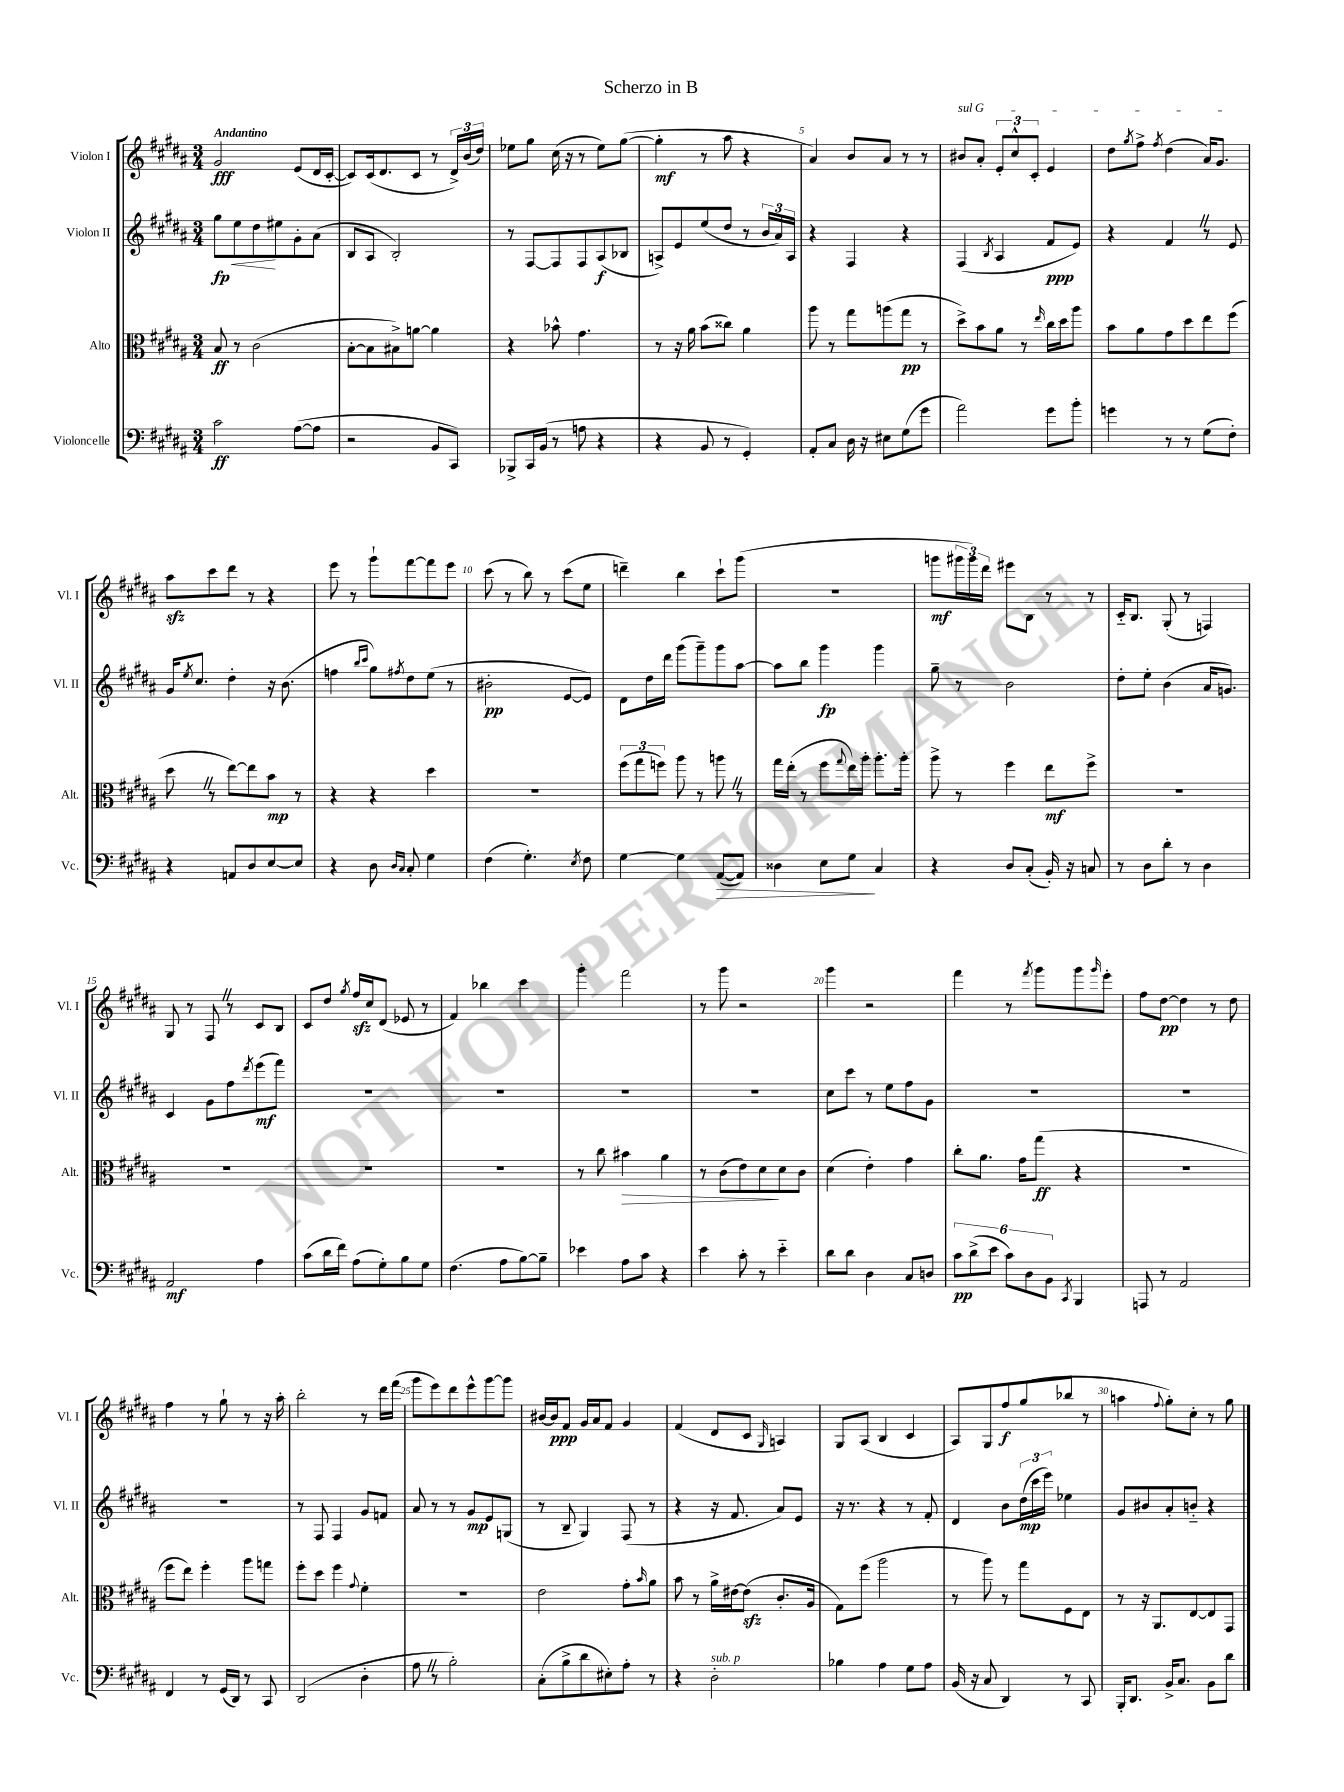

**kern	**dynam	**kern	**dynam	**kern	**dynam	**kern	**dynam
*part4	*part4	*part3	*part3	*part2	*part2	*part1	*part1
*staff4	*staff4	*staff3	*staff3	*staff2	*staff2	*staff1	*staff1
*I"Violoncelle	*	*I"Alto	*	*I"Violon II	*	*I"Violon I	*
*I'Vc.	*	*I'Alt.	*	*I'Vl. II	*	*I'Vl. I	*
*clefF4	*	*clefC3	*	*clefG2	*	*clefG2	*
*k[f#c#g#d#a#]	*	*k[f#c#g#d#a#]	*	*k[f#c#g#d#a#]	*	*k[f#c#g#d#a#]	*
*M3/4	*	*M3/4	*	*M3/4	*	*M3/4	*
=1	=1	=1	=1	=1	=1	=1	=1
!	!	!	!	!	!	!LO:TX:a:B:t=Andantino	!
!	!	!	!	!	!LO:HP:b	!	!
2c#\	ff	8B/	ff	8gg#\L	< fp	2g#/	fff
.	.	8r	.	8ee\	.	.	.
.	.	(2c#\	.	8dd#\	.	.	.
.	.	.	.	8ee#X\	[	.	.
([8A#\L	.	.	.	8g#'\	.	(8e/L	.
8A#\J]	.	.	.	(8a#\J	.	16d#/L	.
.	.	.	.	.	.	[16c#'/JJ	.
=2	=2	=2	=2	=2	=2	=2	=2
2r	.	[8B'\L	.	8B/L	.	8c#/L])	.
.	.	8B\]	.	8A#/J	.	(16c#/k	.
.	.	.	.	.	.	8.d#/	.
.	.	8B#X^\)	.	2B'/)	.	.	.
.	.	[8an\J	.	.	.	8c#/J	.
8BB/L	.	4a\]	.	.	.	8r	.
8CC#/J)	.	.	.	.	.	24d#^/LL)	.
.	.	.	.	.	.	(24b/	.
.	.	.	.	.	.	24dd#/JJ)	.
=3	=3	=3	=3	=3	=3	=3	=3
8BBB-X^/L	.	4r	.	8r	.	8ee-X\L	.
16CC#/L	.	.	.	[8F#/L	.	8gg#\J	.
(16BB/JJ	.	.	.	.	.	.	.
8r	.	8b-X^^\	.	8F#/]	.	(16cc#\	.
.	.	.	.	.	.	16r	.
8An\	.	4.g#\	.	8F#/	.	8r	.
4r	.	.	.	(8A#/	f	8ee-\L)	.
.	.	.	.	8B-X/J	.	([8gg#\J	.
=4	=4	=4	=4	=4	=4	=4	=4
4r	.	8r	.	8An^/L)	.	4gg#'\]	mf
.	.	16r	.	8e/	.	.	.
.	.	16a#\	.	.	.	.	.
8BB/	.	(8b\L	.	(8ee/	.	8r	.
8r	.	8cc##X\J)	.	8dd#/J	.	8aa#\	.
4GG#'/)	.	4a#\	.	8r	.	4r	.
.	.	.	.	24b/LL	.	.	.
.	.	.	.	24a#/)	.	.	.
.	.	.	.	24A/JJ	.	.	.
=5	=5	=5	=5	=5	=5	=5	=5
8AA#'/L	.	8aa#\	.	4r	.	4a#/)	.
8C#/J	.	8r	.	.	.	.	.
16D#\	.	8gg#\L	.	4F#/	.	8b/L	.
16r	.	.	.	.	.	.	.
8E#X\L	.	(8aan\	.	.	.	8a#/J	.
(8G#\	.	8gg#\J	pp	4r	.	8r	.
8g#\J	.	8r	.	.	.	8r	.
=6	=6	=6	=6	=6	=6	=6	=6
!	!	!	!	!	!	!LO:TX:a:i:t=sul G	!
2a#\)	.	8dd#^\L)	.	(4F#/	.	8b#X/L	.
.	.	8b\	.	.	.	8a#'/J	.
.	.	.	.	8qB/	.	.	.
.	.	8a#\J	.	4A#/	.	12e'/L	.
.	.	.	.	.	.	12cc#^^/	.
.	.	8r	.	.	.	.	.
.	.	.	.	.	.	12c#'/J	.
.	.	16qqee/	.	.	.	.	.
8g#\L	.	16cc#\LL	.	8f#/L	ppp	4e/	.
.	.	16dd#\J	.	.	.	.	.
8b'\J	.	8aa#\J	.	8e/J)	.	.	.
=7	=7	=7	=7	=7	=7	=7	=7
4gn\	.	8b\L	.	4r	.	8dd#\L	.
.	.	.	.	.	.	8qgg#/	.
.	.	8a#\	.	.	.	8ff#^\J	.
.	.	.	.	.	.	8qff#/	.
8r	.	8g#\	.	4f#Z/	.	(4dd#\	.
8r	.	8dd#\	.	.	.	.	.
(8G#\L	.	8ee\	.	8r	.	16a#/KL)	.
.	.	.	.	.	.	8.g#/J	.
8F#'\J)	.	(8ff#\J	.	8e/	.	.	.
!!LO:LB:g=z
=8	=8	=8	=8	=8	=8	=8	=8
4r	.	8dd#Z\	.	16g#/KL	.	8aa#zz\L	.
.	.	.	.	8qee/	.	.	.
.	.	.	.	8.cc#/J	.	.	.
.	.	8r	.	.	.	8ccc#\	.
8AAn/L	.	[8ee\L)	.	4dd#'\	.	8ddd#\J	.
8D#/	.	8ee\]	.	.	.	8r	.
[8E/	.	8b\J	mp	16r	.	4r	.
.	.	.	.	(8.b\	.	.	.
8E/J]	.	8r	.	.	.	.	.
=9	=9	=9	=9	=9	=9	=9	=9
4r	.	4r	.	4ffn\	.	8eee\	.
.	.	.	.	.	.	8r	.
.	.	.	.	16qqbb/LL	.	.	.
.	.	.	.	16qqccc#/JJ	.	.	.
8D#\	.	4r	.	8gg#\L)	.	8ggg#`\L	.
16qqD#/LL	.	.	.	.	.	.	.
16qqC#/JJ	.	.	.	8qff#X/	.	.	.
8C#'/	.	.	.	8dd#\	.	[8fff#\	.
4G#\	.	4dd#\	.	(8ee\J	.	8fff#\]	.
.	.	.	.	8r	.	8eee\J	.
=10	=10	=10	=10	=10	=10	=10	=10
(4F#\	.	2.r	.	2b#X'\	pp	(8ccc#\	.
.	.	.	.	.	.	8r	.
4.G#'\)	.	.	.	.	.	8bb\)	.
.	.	.	.	.	.	8r	.
.	.	.	.	[8e/L	.	(8ccc#\L	.
8qE/	.	.	.	.	.	.	.
8F#\	.	.	.	8e/J])	.	8ee\J	.
=11	=11	=11	=11	=11	=11	=11	=11
[4G#\	.	(12ff#\L	.	8d#\L	.	4dddn~\)	.
.	.	12gg#\	.	.	.	.	.
.	.	.	.	16dd#\L	.	.	.
.	.	12ffn\J)	.	.	.	.	.
.	.	.	.	16ddd#\JJ	.	.	.
4G#\]	.	8aa#\	.	(8ggg#\L	.	4bb\	.
.	.	8r	.	8ggg#~\)	.	.	.
!	!LO:HP:b	!	!	!	!	!	!
([8AA#/L	>	8aanZ\	.	8ggg#\	.	8ccc#`\L	.
8AA#/J])	.	8r	.	[8aa#\J	.	(8ggg#\J	.
=12	=12	=12	=12	=12	=12	=12	=12
4D##X\	.	16gg#\LL	.	8aa#\L]	.	2.r	.
.	.	(16ee'\JJ	.	.	.	.	.
.	.	8r	.	8bb\J	.	.	.
8E\L	.	8ff#\L	.	4ggg#\	fp	.	.
.	.	8qqgg#/	.	.	.	.	.
8G#\J	.	16ee\L)	.	.	.	.	.
.	.	16aa#'\JJ	.	.	.	.	.
4C#/	]	8.aa#'\L	.	4ggg#\	.	.	.
.	.	16aa#'\Jk	.	.	.	.	.
=13	=13	=13	=13	=13	=13	=13	=13
4r	.	8aa#^\	.	8gg#~\	.	8gggn\L	mf
.	.	8r	.	8r	.	24ggg#X\L	.
.	.	.	.	.	.	24ggg#\)	.
.	.	.	.	.	.	24ddd#\JJ	.
8D#/L	.	4ff#\	.	2b\	.	8eee#X\L	.
(8C#'/J	.	.	.	.	.	8B\J	.
16BB'/)	.	8ee\L	mf	.	.	8r	.
16r	.	.	.	.	.	.	.
8Cn/	.	8ff#^\J	.	.	.	8r	.
=14	=14	=14	=14	=14	=14	=14	=14
8r	.	2.r	.	8dd#'\L	.	16c#/KL	.
.	.	.	.	.	.	8.B/J	.
8D#\L	.	.	.	8ee'\J	.	.	.
8d#'\J	.	.	.	(4b\	.	(8G#'/	.
8r	.	.	.	.	.	8r	.
4D#\	.	.	.	16a#/KL	.	4Fn/)	.
.	.	.	.	8.gn/J)	.	.	.
!!LO:LB:g=z
=15	=15	=15	=15	=15	=15	=15	=15
2AA#/	mf	2.r	.	4c#/	.	8G#/	.
.	.	.	.	.	.	8r	.
.	.	.	.	8g#\L	.	8F#Z/	.
.	.	.	.	8ff#\	.	8r	.
.	.	.	.	8qddd#/	.	.	.
4A#\	.	.	.	(8eee\	mf	8c#/L	.
.	.	.	.	8fff#\J)	.	8B/J	.
=16	=16	=16	=16	=16	=16	=16	=16
(8c#\L	.	2.r	.	2.r	.	8c#/L	.
16d#\L	.	.	.	.	.	8dd#/J	.
16f#\JJ)	.	.	.	.	.	.	.
.	.	.	.	.	.	8qgg#/	.
(8A#\L	.	.	.	.	.	16ff#zz/LL	.
.	.	.	.	.	.	16cc#/J	.
8G#'\)	.	.	.	.	.	(8d#/J	.
8B\	.	.	.	.	.	8e-X/	.
8G#\J	.	.	.	.	.	8r	.
=17	=17	=17	=17	=17	=17	=17	=17
(4.F#\	.	2.r	.	2.r	.	4f#/)	.
.	.	.	.	.	.	4bb-X\	.
8A#\L	.	.	.	.	.	.	.
[8B\)	.	.	.	.	.	4ccc#\	.
8B~\J]	.	.	.	.	.	.	.
=18	=18	=18	=18	=18	=18	=18	=18
4e-X\	.	8r	.	2.r	.	4ggg#'\	.
.	.	8cc#\	.	.	.	.	.
!	!	!	!LO:HP:b	!	!	!	!
8A#\L	.	4b#X\	>	.	.	2fff#\	.
8c#\J	.	.	.	.	.	.	.
4r	.	4a#\	.	.	.	.	.
=19	=19	=19	=19	=19	=19	=19	=19
4e\	.	8r	.	2.r	.	8r	.
.	.	(8c#\L	.	.	.	8ggg#\	.
8c#'\	.	8e\)	.	.	.	2r	.
8r	.	8d#\	.	.	.	.	.
4e\	.	8d#\	]	.	.	.	.
.	.	8c#\J	.	.	.	.	.
=20	=20	=20	=20	=20	=20	=20	=20
8d#\L	.	(4d#\	.	8cc#\L	.	4ggg#\	.
8d#\J	.	.	.	8ccc#\J	.	.	.
4D#\	.	4e'\)	.	8r	.	2r	.
.	.	.	.	8ee\L	.	.	.
8C#/L	.	4g#\	.	8ff#\	.	.	.
8Dn/J	.	.	.	8g#\J	.	.	.
=21	=21	=21	=21	=21	=21	=21	=21
12c#\L	pp	8cc#'\L	.	2.r	.	4fff#\	.
(12d#^\	.	.	.	.	.	.	.
.	.	8.a#\J	.	.	.	.	.
12e\J	.	.	.	.	.	.	.
12c#\L)	.	.	.	.	.	8r	.
.	.	16g#\KL	.	.	.	.	.
12D#\	.	.	.	.	.	.	.
.	.	.	.	.	.	8qfff#/	.
.	.	(8gg#\J	ff	.	.	8ggg#\L	.
12BB\J	.	.	.	.	.	.	.
8qCC#/	.	.	.	.	.	.	.
4BBB/	.	4r	.	.	.	8ggg#\	.
.	.	.	.	.	.	16qqggg#/	.
.	.	.	.	.	.	8eee'\J	.
=22	=22	=22	=22	=22	=22	=22	=22
8AAAn/	.	2.r	.	2.r	.	8ff#\L	.
8r	.	.	.	.	.	[8dd#\J	pp
2AA#/	.	.	.	.	.	4dd#\]	.
.	.	.	.	.	.	8r	.
.	.	.	.	.	.	8dd#\	.
!!LO:LB:g=z
=23	=23	=23	=23	=23	=23	=23	=23
4FF#/	.	8ff#\L	.	2.r	.	4ff#\	.
.	.	8ee\J)	.	.	.	.	.
8r	.	4ff#'\	.	.	.	8r	.
(16GG#/LL	.	.	.	.	.	8gg#`\	.
16DD#/JJ)	.	.	.	.	.	.	.
8r	.	8aa#\L	.	.	.	8r	.
8CC#/	.	8ggn\J	.	.	.	16r	.
.	.	.	.	.	.	16aa#'\	.
=24	=24	=24	=24	=24	=24	=24	=24
(2DD#/	.	8ff#'\L	.	8r	.	2bb'\	.
.	.	8dd#\J	.	8F#/	.	.	.
.	.	4ff#\	.	4F#/	.	.	.
.	.	8qqg#/	.	.	.	.	.
4D#'\	.	4f#'\	.	8g#/L	.	8r	.
.	.	.	.	8fn/J	.	16ddd#\LL	.
.	.	.	.	.	.	(16fff#\JJ	.
=25	=25	=25	=25	=25	=25	=25	=25
8A#Z\	.	2.r	.	8a#/	.	8ggg#\L	.
8r	.	.	.	8r	.	8eee\)	.
2B'\)	.	.	.	8r	.	8ddd#\	.
.	.	.	.	8g#/L	mp	8eee^^\	.
.	.	.	.	8e/	.	[8ggg#\	.
.	.	.	.	(8Gn/J	.	8ggg#\J]	.
=26	=26	=26	=26	=26	=26	=26	=26
(8C#'\L	.	2e\	.	8r	.	[16b#X/LL	.
.	.	.	.	.	.	16b#/J]	ppp
8B^\	.	.	.	8B~/	.	8f#/J	.
8d#\	.	.	.	4G#/)	.	16g#/LL	.
.	.	.	.	.	.	16a#/J	.
8E#X'\)	.	.	.	.	.	8f#/J	.
8A#'\J	.	8g#'\L	.	(8F#/	.	4g#/	.
.	.	16qqb/	.	.	.	.	.
8r	.	8a#\J	.	8r	.	.	.
=27	=27	=27	=27	=27	=27	=27	=27
4r	.	8b\	.	4r	.	(4f#/	.
.	.	8r	.	.	.	.	.
!LO:TX:a:i:t=sub. p	!	!	!	!	!	!	!
2D#'\	.	16a#^\LL	.	16r	.	8d#/L	.
.	.	[16e#X\J	.	8.f#/	.	.	.
.	.	(8e#zz\J]	.	.	.	8c#/J	.
.	.	.	.	.	.	16qqG#/	.
.	.	8.c#'/L	.	8a#/L)	.	4An/)	.
.	.	.	.	8e/J	.	.	.
.	.	16A#/Jk	.	.	.	.	.
=28	=28	=28	=28	=28	=28	=28	=28
4B-X\	.	8G#\L)	.	16r	.	8G#/L	.
.	.	.	.	8.r	.	.	.
.	.	(8ff#\J	.	.	.	(8A#/J	.
4A#\	.	2aa#\	.	4r	.	4B/	.
8G#\L	.	.	.	8r	.	4c#/	.
8A#\J	.	.	.	8f#'/	.	.	.
=29	=29	=29	=29	=29	=29	=29	=29
(16BB/	.	8r	.	4d#/	.	8A#/L)	.
16r	.	.	.	.	.	.	.
8C#/	.	8aa#\)	.	.	.	8G#/	.
4DD#/)	.	8r	.	8b\L	.	8ff#/	f
.	.	8gg#\L	.	(24dd#\L	mp	(8gg#/	.
.	.	.	.	24ccc#\	.	.	.
.	.	.	.	24eee\JJ)	.	.	.
8r	.	8F#\	.	4ee-X\	.	8bb-X/J	.
8CC#/	.	8E\J	.	.	.	8r	.
=30	=30	=30	=30	=30	=30	=30	=30
16BBB'/KL	.	8r	.	8g#/L	.	4aan\	.
8.DD#/J	.	.	.	.	.	.	.
.	.	16r	.	8b#X/	.	.	.
.	.	8.AA#/L	.	.	.	.	.
.	.	.	.	.	.	8qqff#/	.
16BB^/KL	.	.	.	8a#'/	.	8gg#'\L)	.
8.C#/J	.	.	.	.	.	.	.
.	.	[8E/	.	8bn/J	.	8cc#'\J	.
8BB\L	.	8E/]	.	4r	.	8r	.
8d#\J	.	8GG#/J	.	.	.	8gg#\	.
==	==	==	==	==	==	==	==
*-	*-	*-	*-	*-	*-	*-	*-
